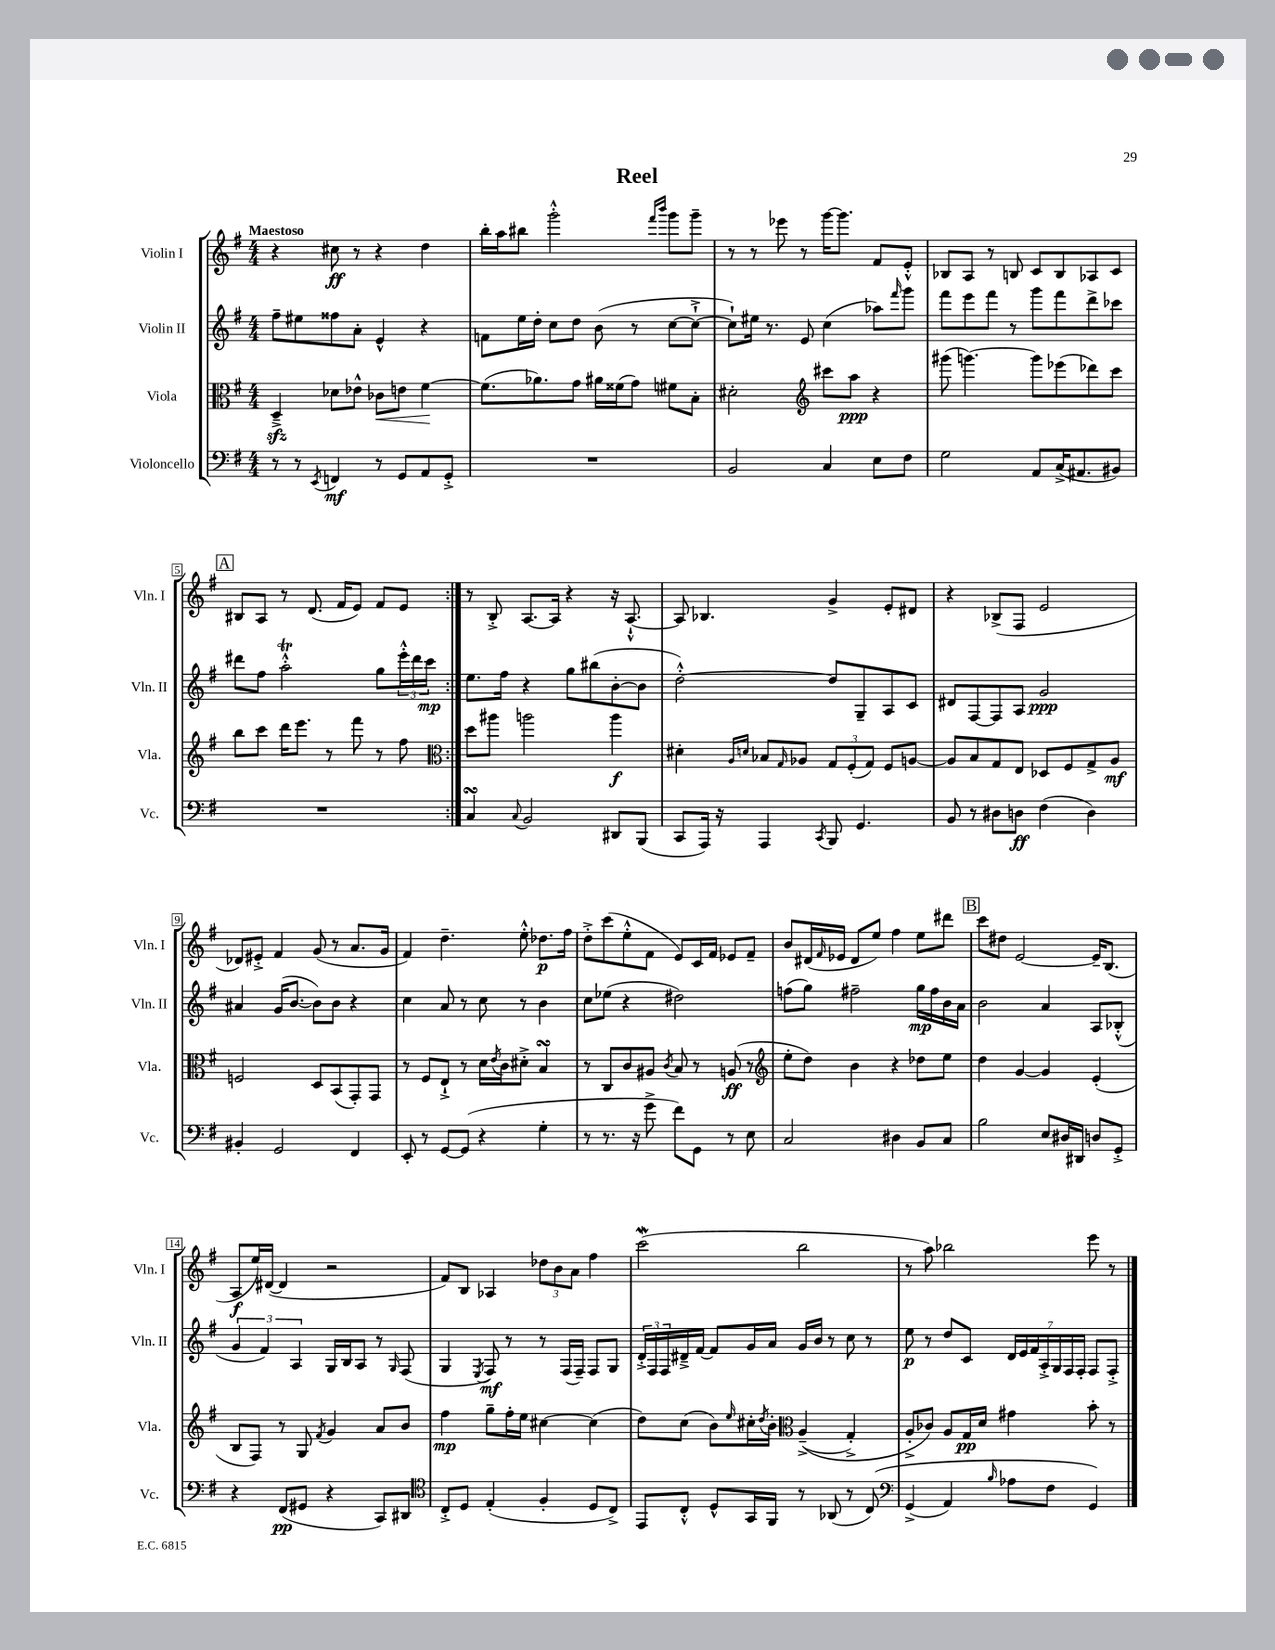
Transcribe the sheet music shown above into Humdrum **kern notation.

**kern	**kern	**kern	**kern
*staff4	*staff3	*staff2	*staff1
*clefF4	*clefC3	*clefG2	*clefG2
*k[f#]	*k[f#]	*k[f#]	*k[f#]
*M4/4	*M4/4	*M4/4	*M4/4
8r	4D~^/	8ff#~\L	4r
8r	.	8ee#\	.
8qEE/	.	.	.
4FF/	8d-\L	8ff##\	8cc#\
.	8e-^^\J	8a'\J	8r
8r	8c-\L	4e^^/	4r
8GG/L	8e\J	.	.
8AA/	[4f#\	4r	4dd\
8GG'^/J	.	.	.
=	=	=	=
1r	(8.f#\]L	8f\L	16bb'\LL
.	.	.	16aa\J
.	.	16ee\L	8bb#\J
.	8.a-\)	16dd'\JJ	.
.	.	8cc\L	2ggg'^^\
.	8g\J	8dd\J	.
.	16a#\LL	(8b\	.
.	(16f##\J	.	.
.	8g\J)	8r	.
.	.	.	16qqfff#/LL
.	.	.	16qqbbb/JJ
.	8f#\L	[8cc\L	8ggg\L
.	8B'\J	8cc`^\_J	8ggg~\J
=	=	=	=
2BB/	2d#'\	8cc`\]L)	8r
.	.	16ee#\Jk	8r
.	.	8.r	.
.	.	.	8eee-\
.	.	8e/	8r
*	*clefG2	*	*
4C/	8ccc#\L	(4cc\	[16ggg\LK
.	.	.	8.ggg\]J
.	8aa\J	.	.
8E\L	4r	8aa-\L)	8f#/L
.	.	16qqfff#/	.
8F#\J	.	8ggg\J	8e'^^/J
=	=	=	=
2G\	(8ggg#\	8fff#\L	8B-/L
.	[4.ggg\)	8eee\	8A/J
.	.	8fff#\J	8r
.	.	8r	8B/
8AA/L	8ggg\]L	8ggg\L	8c/L
(16C^/K	(8eee-\	8fff#\	8B/
8.AA#/	.	.	.
.	8ddd-\)	8ddd^\	8A-/
8BB#/J)	8ccc\J	8ccc-\J	8c/J
=	=	=	=
1r	8bb\L	8ddd#\L	8B#/L
.	8ccc\J	8ff#\J	8A/J
.	16ddd\LK	2aa'^^\	8r
.	8.eee\J	.	.
.	.	.	(8.d/
.	8r	.	.
.	.	.	16f#/LK
.	8fff#\	.	8e/J)
.	8r	8gg\L	8f#/L
.	8ff#\	24eee'^^\L	8e/J
.	.	24ddd#\	.
.	.	24ccc\JJ	.
=:|!	=:|!	=:|!	=:|!
*	*clefC3	*	*
4C/	8dd\L	8.ee\L	8r
.	8aa#\J	.	8B'^/
.	.	16ff#\Jk	.
8qqC/	.	.	.
2BB/	2aa\	4r	[8.A/L
.	.	.	16A/]Jk
.	.	8gg\L	4r
.	.	(8bb#\	.
8DD#/L	4aa\	[8b'\	16r
.	.	.	[8.A`^^/
(8BBB/J	.	8b\]J	.
=	=	=	=
8CC/L	4d#'\	[2dd'^^\)	8A/]
16AAA/Jk)	.	.	4.B-/
16r	.	.	.
.	16qqA/LL	.	.
.	16qqd/JJ	.	.
4AAA/	8B-/L	.	.
.	16qqG/	.	.
.	8A-/J	.	.
8qCC/	.	.	.
8BBB/	12G/L	8dd/]L	4g^/
.	(12F#'/	.	.
4.GG/	.	8G~/	.
.	12G/J)	.	.
.	8F#/L	8A/	8e'/L
.	[8A/J	8c/J	8d#/J
=	=	=	=
8BB/	8A/]L	8d#/L	4r
8r	8B/	[8F#/	.
8D#\L	8G/	8F#/]	(8B-^/L
8D\J	8E/J	8A/J	8F#/J
(4F#\	8D-/L	2g/	2e/
.	8F#/	.	.
4D\)	8G^/	.	.
.	8A/J	.	.
=	=	=	=
4BB#'/	2F/	4a#/	8d-/L)
.	.	.	8e#'^/J
2GG/	.	(16g/LK	4f#/
.	.	[8.b/J	.
.	8D/L	8b\]L)	(8g/
.	(8BB/	8b\J	8r
4FF#/	8GG'/)	4r	8.a/L
.	8GG/J	.	.
.	.	.	16g/Jk
=	=	=	=
8EE'/	8r	4cc\	4f#/)
8r	8F#/L	.	.
[8GG/L	8E`^/J	8a/	4.dd~\
(8GG/]J	8r	8r	.
4r	16d\LL	8cc\	.
.	8qe/	.	.
.	16c\J	.	.
.	8d#'^\J	8r	8ee'^^\
4G'\	4B/	4b\	8.dd-\L
.	.	.	16ff#\Jk
=	=	=	=
8r	8r	8cc\L	8dd'^\L
8.r	8C/L	(8ee-\J	(8ccc\
.	8c/	4r	8ee'^^\
16r	.	.	.
8g^\	8A#/J	.	8f#\J
.	8qc/	.	.
8f#\L)	8B/	2dd#\)	8e/L)
8GG\J	8r	.	16c/L
.	.	.	16f#/JJ
8r	(8A/	.	8e-/L
8E\	8r	.	8f#~/J
=	=	=	=
*	*clefG2	*	*
2C/	8ee'\L	(8ff\L	8b/L
.	8dd\J)	8gg\J)	(16d#/L
.	.	.	16qqf#/
.	.	.	16e-/JJ
.	4b\	2ff#~\	8d#/L
.	.	.	8ee/J)
4D#\	4r	.	4ff#\
8BB/L	8dd-\L	16gg\LL	8ee\L
.	.	16ff#\	.
8C/J	8ee\J	16b\	8ddd#\J
.	.	16a\JJ	.
=	=	=	=
2B\	4dd\	2b\	8ccc\L
.	.	.	8dd#\J
.	[4g/	.	[2e/
8E/L	4g/]	4a/	.
16D#/L	.	.	.
16DD#/JJ	.	.	.
8D/L	(4e'/	8A/L	16e~/]LK
.	.	.	(8.B/J
8GG'^/J	.	(8B-'^^/J	.
=	=	=	=
4r	8B/L	6g/	8A/L
.	8F#/J)	.	16ee/L)
.	.	6f#/)	.
.	.	.	([16d#/JJ
(8FF#/L	8r	.	4d#/]
.	.	6A/	.
8GG#/J	8G/	.	.
.	8qf#/	.	.
4r	4g/	16G/LL	2r
.	.	16B/J	.
.	.	8A/J	.
8CC/L)	8a/L	8r	.
.	.	16qqG/	.
8DD#/J	8b/J	(8F#/	.
=	=	=	=
*clefC4	*	*	*
8C'^/L	4ff#\	4G/	8f#/L)
8D/J	.	.	8B/J
.	.	8qE/	.
(4E'/	8gg~\L	8F#/)	4A-/
.	16ff#'\L	8r	.
.	16ee\JJ	.	.
4F#'/	[4cc#\	8r	12dd-\L
.	.	.	12b\
.	.	(16F#/LL	.
.	.	.	12a\J
.	.	16F#~/JJ)	.
8D/L	(4cc#\]	8F#/L	4ff#\
8C^/J)	.	8G/J	.
=	=	=	=
8EE/L	8dd\L)	24d'^/LL	(2ccc\
.	.	24F#/	.
.	.	24F#/	.
8C'^^/J	(8cc\J	16d#~^/	.
.	.	[16f#/JJ	.
8D^^/L	8b\L)	8f#/]L	.
.	16qqee/	.	.
16GG/L	16cc#'\L	16g/L	.
.	8qdd/	.	.
16FF#/JJ	16b'\JJ	16a/JJ	.
*	*clefC3	*	*
8r	&((4A~^/	16g/LL	2bb\
.	.	16b/JJ	.
(8AA-/	.	8r	.
8r	4G'^/)	8cc\	.
&(8C/)	.	8r	.
=	=	=	=
*clefF4	*	*	*
(4GG^/	8A'^/L	8ee\	8r
.	8c-/J&)	8r	8aa\)
4AA/)	8A/L	8dd/L	2bb-\
.	16G/L	8c/J	.
.	16d/JJ	.	.
16qqB/	.	.	.
8A-\L	4g#\	28d/LL	.
.	.	28e/	.
.	.	28f#/	.
.	.	28A'^/	.
8F#\J	.	.	.
.	.	28G/	.
.	.	28F#/	.
.	.	28F#'/JJ	.
4GG/&)	8b'\	8F#/L	8eee\
.	8r	8F#'^/J	8r
==	==	==	==
*-	*-	*-	*-
